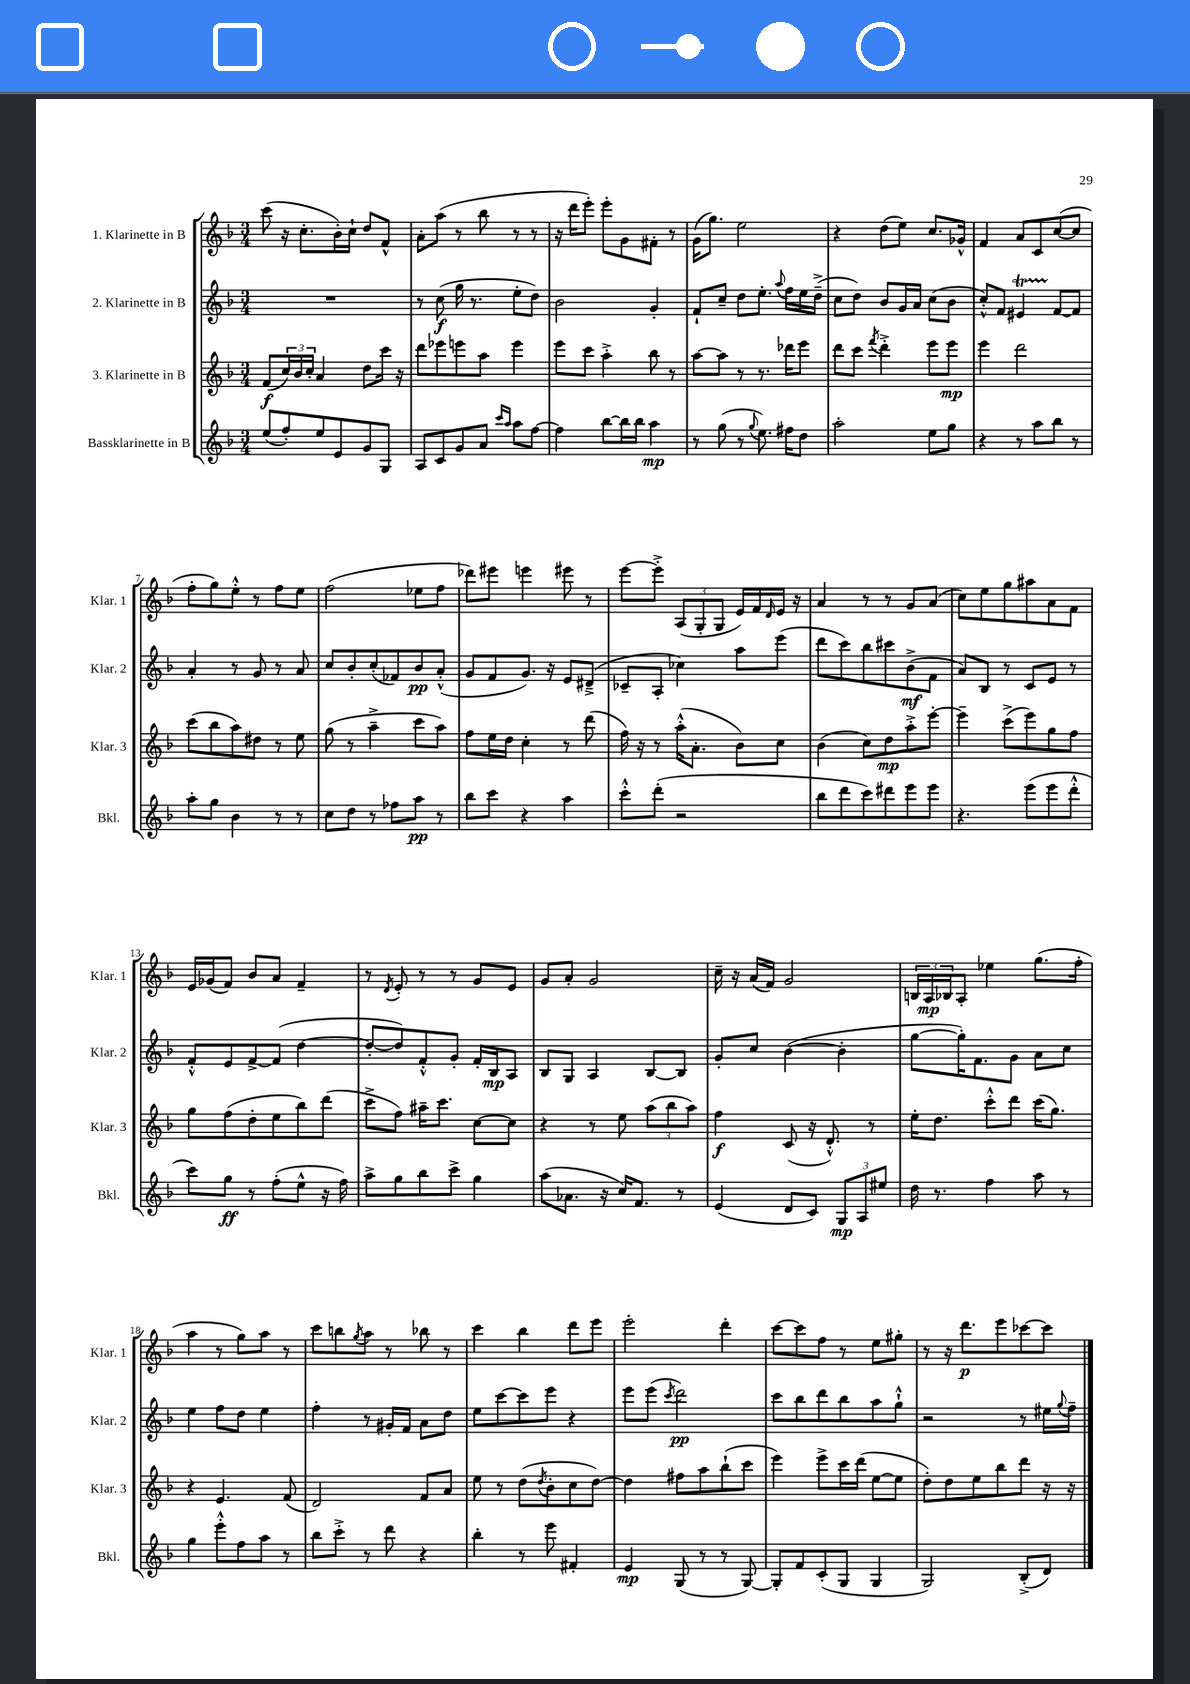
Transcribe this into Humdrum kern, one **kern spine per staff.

**kern	**dynam	**kern	**dynam	**kern	**dynam	**kern	**dynam
*part4	*part4	*part3	*part3	*part2	*part2	*part1	*part1
*staff4	*staff4	*staff3	*staff3	*staff2	*staff2	*staff1	*staff1
*I"Bassklarinette in B	*	*I"3. Klarinette in B	*	*I"2. Klarinette in B	*	*I"1. Klarinette in B	*
*I'Bkl.	*	*I'Klar. 3	*	*I'Klar. 2	*	*I'Klar. 1	*
*clefG2	*	*clefG2	*	*clefG2	*	*clefG2	*
*k[b-]	*	*k[b-]	*	*k[b-]	*	*k[b-]	*
*M3/4	*	*M3/4	*	*M3/4	*	*M3/4	*
=1	=1	=1	=1	=1	=1	=1	=1
(8ee/L	.	(8f/L	f	2.r	.	(8ccc\	.
8ff'/)	.	24cc/L)	.	.	.	16r	.
.	.	24b-/	.	.	.	.	.
.	.	.	.	.	.	8.cc'\L	.
.	.	24cc'/JJ	.	.	.	.	.
8ee/	.	4a/	.	.	.	.	.
8e/	.	.	.	.	.	16b-'\L)	.
.	.	.	.	.	.	16cc`\JJ	.
8g/	.	8dd\L	.	.	.	8dd/L	.
8G/J	.	16ccc\Jk	.	.	.	8f^^/J	.
.	.	16r	.	.	.	.	.
=2	=2	=2	=2	=2	=2	=2	=2
8A/L	.	8ddd\L	.	8r	.	8a'\L	.
8c/	.	8eee-X\	.	(8cc\	f	(8aa\J	.
8g/	.	8eeen\	.	16gg\	.	8r	.
.	.	.	.	8.r	.	.	.
8a/J	.	8aa\J	.	.	.	8bb-\	.
16qqccc/LL	.	.	.	.	.	.	.
16qqaa/JJ	.	.	.	.	.	.	.
8aa\L	.	4eee\	.	8ee'\L	.	8r	.
[8ff\J	.	.	.	8dd\J)	.	8r	.
=3	=3	=3	=3	=3	=3	=3	=3
4ff\]	.	8eee\L	.	2b-\	.	16r	.
.	.	.	.	.	.	16ddd\KL	.
.	.	8ccc\J	.	.	.	8eee'\J)	.
[8bb-\L	.	4aa'^\	.	.	.	8eee'\L	.
16bb-\L]	.	.	.	.	.	8g\	.
16bb-\JJ	.	.	.	.	.	.	.
4aa\	mp	8bb-\	.	4g'/	.	8f#X'\J	.
.	.	8r	.	.	.	8r	.
=4	=4	=4	=4	=4	=4	=4	=4
8r	.	[8aa\L	.	8f`/L	.	(16g\KL	.
.	.	.	.	.	.	8.gg\J)	.
(8gg\	.	8aa\J]	.	8cc~/J	.	.	.
8r	.	8r	.	8dd\L	.	2ee\	.
8qqgg/	.	.	.	.	.	.	.
8.ee\)	.	8.r	.	8.ee'\J	.	.	.
.	.	.	.	8qqaa/	.	.	.
16ff#X\KL	.	16ddd-X\KL	.	16ff\LL	.	.	.
8dd\J	.	8eee\J	.	16ee\	.	.	.
.	.	.	.	(16dd~^\JJ	.	.	.
=5	=5	=5	=5	=5	=5	=5	=5
2aa'\	.	8ddd\L	.	8cc\L	.	4r	.
.	.	8ccc\J	.	8dd\J)	.	.	.
.	.	8qfff/	.	.	.	.	.
.	.	4ddd'^\	.	8b-/L	.	(8dd\L	.
.	.	.	.	16g/L	.	8ee\J)	.
.	.	.	.	16a/JJ	.	.	.
8ee\L	.	8eee\L	.	(8cc\L	.	8.cc/L	.
8gg\J	.	8eee\J	mp	8b-\J	.	.	.
.	.	.	.	.	.	16g-X^^/Jk	.
=6	=6	=6	=6	=6	=6	=6	=6
4r	.	4eee\	.	8cc'^^/L)	.	4f/	.
.	.	.	.	8f/J	.	.	.
8r	.	2ddd\	.	4e#Xt/	.	8a/L	.
8aa\L	.	.	.	.	.	8c/	.
8bb-\J	.	.	.	[8f/L	.	([8cc/	.
8r	.	.	.	8f/J]	.	8cc/J]	.
!!LO:LB:g=z
=7	=7	=7	=7	=7	=7	=7	=7
8aa'\L	.	(8ccc\L	.	4a'/	.	8ff'\L	.
8gg\J	.	8bb-\	.	.	.	8gg\)	.
4b-\	.	8aa\)	.	8r	.	8ee'^^\J	.
.	.	8dd#X\J	.	8g/	.	8r	.
8r	.	8r	.	8r	.	8ff\L	.
8r	.	8ee\	.	8a/	.	8ee\J	.
=8	=8	=8	=8	=8	=8	=8	=8
8cc\L	.	(8gg\	.	8cc/L	.	(2ff\	.
8dd\J	.	8r	.	8b-'/	.	.	.
8r	.	4aa~^\	.	(8cc'/	.	.	.
8ff-X\L	.	.	.	8f-X/)	.	.	.
8aa\J	pp	8ccc\L	.	8b-/	pp	8ee-X\L	.
8r	.	8aa\J)	.	(8a'^^/J	.	8ff\J	.
=9	=9	=9	=9	=9	=9	=9	=9
8bb-\L	.	8ff\L	.	8g/L	.	8ddd-X\L)	.
8ccc\J	.	16ee\L	.	8f/	.	8eee#X\J	.
.	.	16dd\JJ	.	.	.	.	.
4r	.	4cc'\	.	8.g/J)	.	4eeen\	.
.	.	.	.	16r	.	.	.
4aa\	.	8r	.	8e/L	.	8eee#X\	.
.	.	(8ddd\	.	(8d#X~^/J	.	8r	.
=10	=10	=10	=10	=10	=10	=10	=10
8ccc'^^\L	.	16ff\)	.	8c-X~/L	.	[8eee\L	.
.	.	16r	.	.	.	.	.
(8ddd'\J	.	8r	.	8A'/J	.	8eee'^\J]	.
2r	.	(16aa'^^\KL	.	4cc-X\)	.	(12A/L	.
.	.	8.a'\J	.	.	.	.	.
.	.	.	.	.	.	12G'/	.
.	.	.	.	.	.	12G/J	.
.	.	8b-\L)	.	8aa\L	.	16e/LL)	.
.	.	.	.	.	.	16f/	.
.	.	.	.	.	.	16qqd/	.
.	.	8cc\J	.	(8eee\J	.	16e/JJ	.
.	.	.	.	.	.	16r	.
=11	=11	=11	=11	=11	=11	=11	=11
8bb-\L	.	(4b-\	.	8ddd\L	.	4a/	.
8ddd\	.	.	.	8ccc\)	.	.	.
8ccc\)	.	8cc\L)	.	8bb-\	.	8r	.
8ddd#X\	.	8dd\	mp	8ccc#X\	.	8r	.
8eee\	.	8aa'^\	.	(8b-^\	mf	8g/L	.
8eee\J	.	[8eee'\J	.	8f\J	.	(8a/J	.
=12	=12	=12	=12	=12	=12	=12	=12
4.r	.	4eee~\]	.	8a/L)	.	8cc\L)	.
.	.	.	.	8B-/J	.	8ee\	.
.	.	(8ccc^\L	.	8r	.	8gg\	.
(8eee\L	.	8eee\)	.	8c/L	.	8aa#X\	.
8eee\	.	8gg\	.	8e/J	.	8a\	.
8ddd'^^\J	.	8ff\J	.	8r	.	8f\J	.
!!LO:LB:g=z
=13	=13	=13	=13	=13	=13	=13	=13
8ccc\L)	.	8gg\L	.	8f'^^/L	.	16e/LL	.
.	.	.	.	.	.	(16g-X/J	.
8gg\J	ff	(8ff\	.	8e/	.	8f/J)	.
8r	.	8dd'\	.	[8f^/	.	8b-/L	.
(8ff'\L	.	8ee\	.	(8f/J]	.	8a/J	.
8ee^^\J	.	8bb-\)	.	[4dd\	.	4f~/	.
16r	.	(8ddd\J	.	.	.	.	.
16ff\)	.	.	.	.	.	.	.
=14	=14	=14	=14	=14	=14	=14	=14
8aa^\L	.	8ccc^\L	.	8dd'/L_	.	8r	.
.	.	.	.	.	.	8qd/	.
8gg\	.	8ff\J)	.	8dd/])	.	8e'/	.
8bb-\	.	16aa#X~\KL	.	8f'^^/	.	8r	.
.	.	8.ccc\J	.	.	.	.	.
8ccc^\J	.	.	.	8g'/J	.	8r	.
4gg\	.	[8cc\L	.	16f'/LL	.	8g/L	.
.	.	.	.	16B-/J	mp	.	.
.	.	8cc\J]	.	8A/J	.	8e/J	.
=15	=15	=15	=15	=15	=15	=15	=15
(8aa\L	.	4r	.	8B-/L	.	8g/L	.
8.a-X\J	.	.	.	8G/J	.	8a'/J	.
.	.	8r	.	4A/	.	2g/	.
16r	.	.	.	.	.	.	.
16cc/KL)	.	8ee\	.	.	.	.	.
8.f/J	.	.	.	.	.	.	.
.	.	(12aa\L	.	[8B-/L	.	.	.
.	.	12bb-\	.	.	.	.	.
8r	.	.	.	8B-/J]	.	.	.
.	.	12aa\J)	.	.	.	.	.
=16	=16	=16	=16	=16	=16	=16	=16
(4e/	.	4ff\	f	8g'/L	.	16cc~\	.
.	.	.	.	.	.	16r	.
.	.	.	.	8cc/J	.	(16a/LL	.
.	.	.	.	.	.	16f/JJ)	.
8d/L	.	(8c/	.	([4b-\	.	2g/	.
8c/J)	.	16r	.	.	.	.	.
.	.	8.d'^^/)	.	.	.	.	.
12G/L	mp	.	.	4b-'\]	.	.	.
12A/	.	.	.	.	.	.	.
.	.	8r	.	.	.	.	.
12ee#X/J	.	.	.	.	.	.	.
=17	=17	=17	=17	=17	=17	=17	=17
16dd\	.	16ee'\KL	.	[8gg\L	.	24Bn/LL	.
.	.	.	.	.	.	24A/	mp
8.r	.	8.dd\J	.	.	.	.	.
.	.	.	.	.	.	24B-X/J	.
.	.	.	.	16gg'\K])	.	8A'/J	.
.	.	.	.	8.f\	.	.	.
4ff\	.	8ccc'^^\L	.	.	.	4ee-X\	.
.	.	8ddd\J	.	8g\J	.	.	.
8aa\	.	(16ccc\KL	.	8a\L	.	(8.gg\L	.
.	.	8.gg\J)	.	.	.	.	.
8r	.	.	.	8cc\J	.	.	.
.	.	.	.	.	.	16ff'\Jk	.
!!LO:LB:g=z
=18	=18	=18	=18	=18	=18	=18	=18
4gg\	.	4r	.	4ee\	.	4aa\	.
8eee'^^\L	.	4.e/	.	8ff\L	.	8r	.
8ff\	.	.	.	8dd\J	.	8gg\L)	.
8aa\J	.	.	.	4ee\	.	8aa\J	.
8r	.	(8f/	.	.	.	8r	.
=19	=19	=19	=19	=19	=19	=19	=19
8bb-\L	.	2d/)	.	4ff'\	.	8ccc\L	.
8ccc'^\J	.	.	.	.	.	8bbn\	.
.	.	.	.	.	.	8qgg/	.
8r	.	.	.	8r	.	8aa\J	.
8ddd\	.	.	.	16g#X'/LL	.	8r	.
.	.	.	.	16f/JJ	.	.	.
4r	.	8f/L	.	8a\L	.	8bb-X\	.
.	.	8a/J	.	8dd\J	.	8r	.
=20	=20	=20	=20	=20	=20	=20	=20
4bb-'\	.	8ee\	.	8ee\L	.	4ccc\	.
.	.	8r	.	[8ccc\	.	.	.
8r	.	(8dd\L	.	8ccc\]	.	4bb-\	.
.	.	8qdd/	.	.	.	.	.
8eee\	.	8b-'\	.	8eee\J	.	.	.
4f#X'/	.	8cc\	.	4r	.	8ddd\L	.
.	.	[8dd\J)	.	.	.	8eee\J	.
=21	=21	=21	=21	=21	=21	=21	=21
4e/	mp	4dd\]	.	8eee\L	.	2eee'\	.
.	.	.	.	(8eee\J	.	.	.
.	.	.	.	8qccc/	.	.	.
(8G/	.	8ff#X\L	.	2ddd\)	pp	.	.
8r	.	8aa\	.	.	.	.	.
8r	.	(8bb-`\	.	.	.	4ddd'\	.
[8G/)	.	8ccc\J	.	.	.	.	.
=22	=22	=22	=22	=22	=22	=22	=22
8G'/L]	.	4eee\)	.	8ccc\L	.	[8ccc\L	.
8f/	.	.	.	8bb-\	.	8ccc\]	.
(8c'/	.	8eee^\L	.	8ddd\	.	8ff\J	.
8G/J	.	16ccc\L	.	8bb-\	.	8r	.
.	.	(16ddd\JJ	.	.	.	.	.
4G/	.	[8ee\L	.	8aa\	.	8ee\L	.
.	.	8ee\J]	.	8gg`^^\J	.	8gg#X'\J	.
=23	=23	=23	=23	=23	=23	=23	=23
2G/)	.	8dd'\L)	.	2r	.	8r	.
.	.	8dd\	.	.	.	16r	.
.	.	.	.	.	.	8.ddd\L	p
.	.	8ee\	.	.	.	.	.
.	.	8bb-\	.	.	.	8eee\	.
(8B-'^/L	.	8ddd\J	.	8r	.	[8ccc-X\	.
8d/J)	.	16r	.	16ee#X\LL	.	8ccc-\J]	.
.	.	.	.	8qqgg/	.	.	.
.	.	16r	.	16ff~\JJ	.	.	.
==	==	==	==	==	==	==	==
*-	*-	*-	*-	*-	*-	*-	*-
